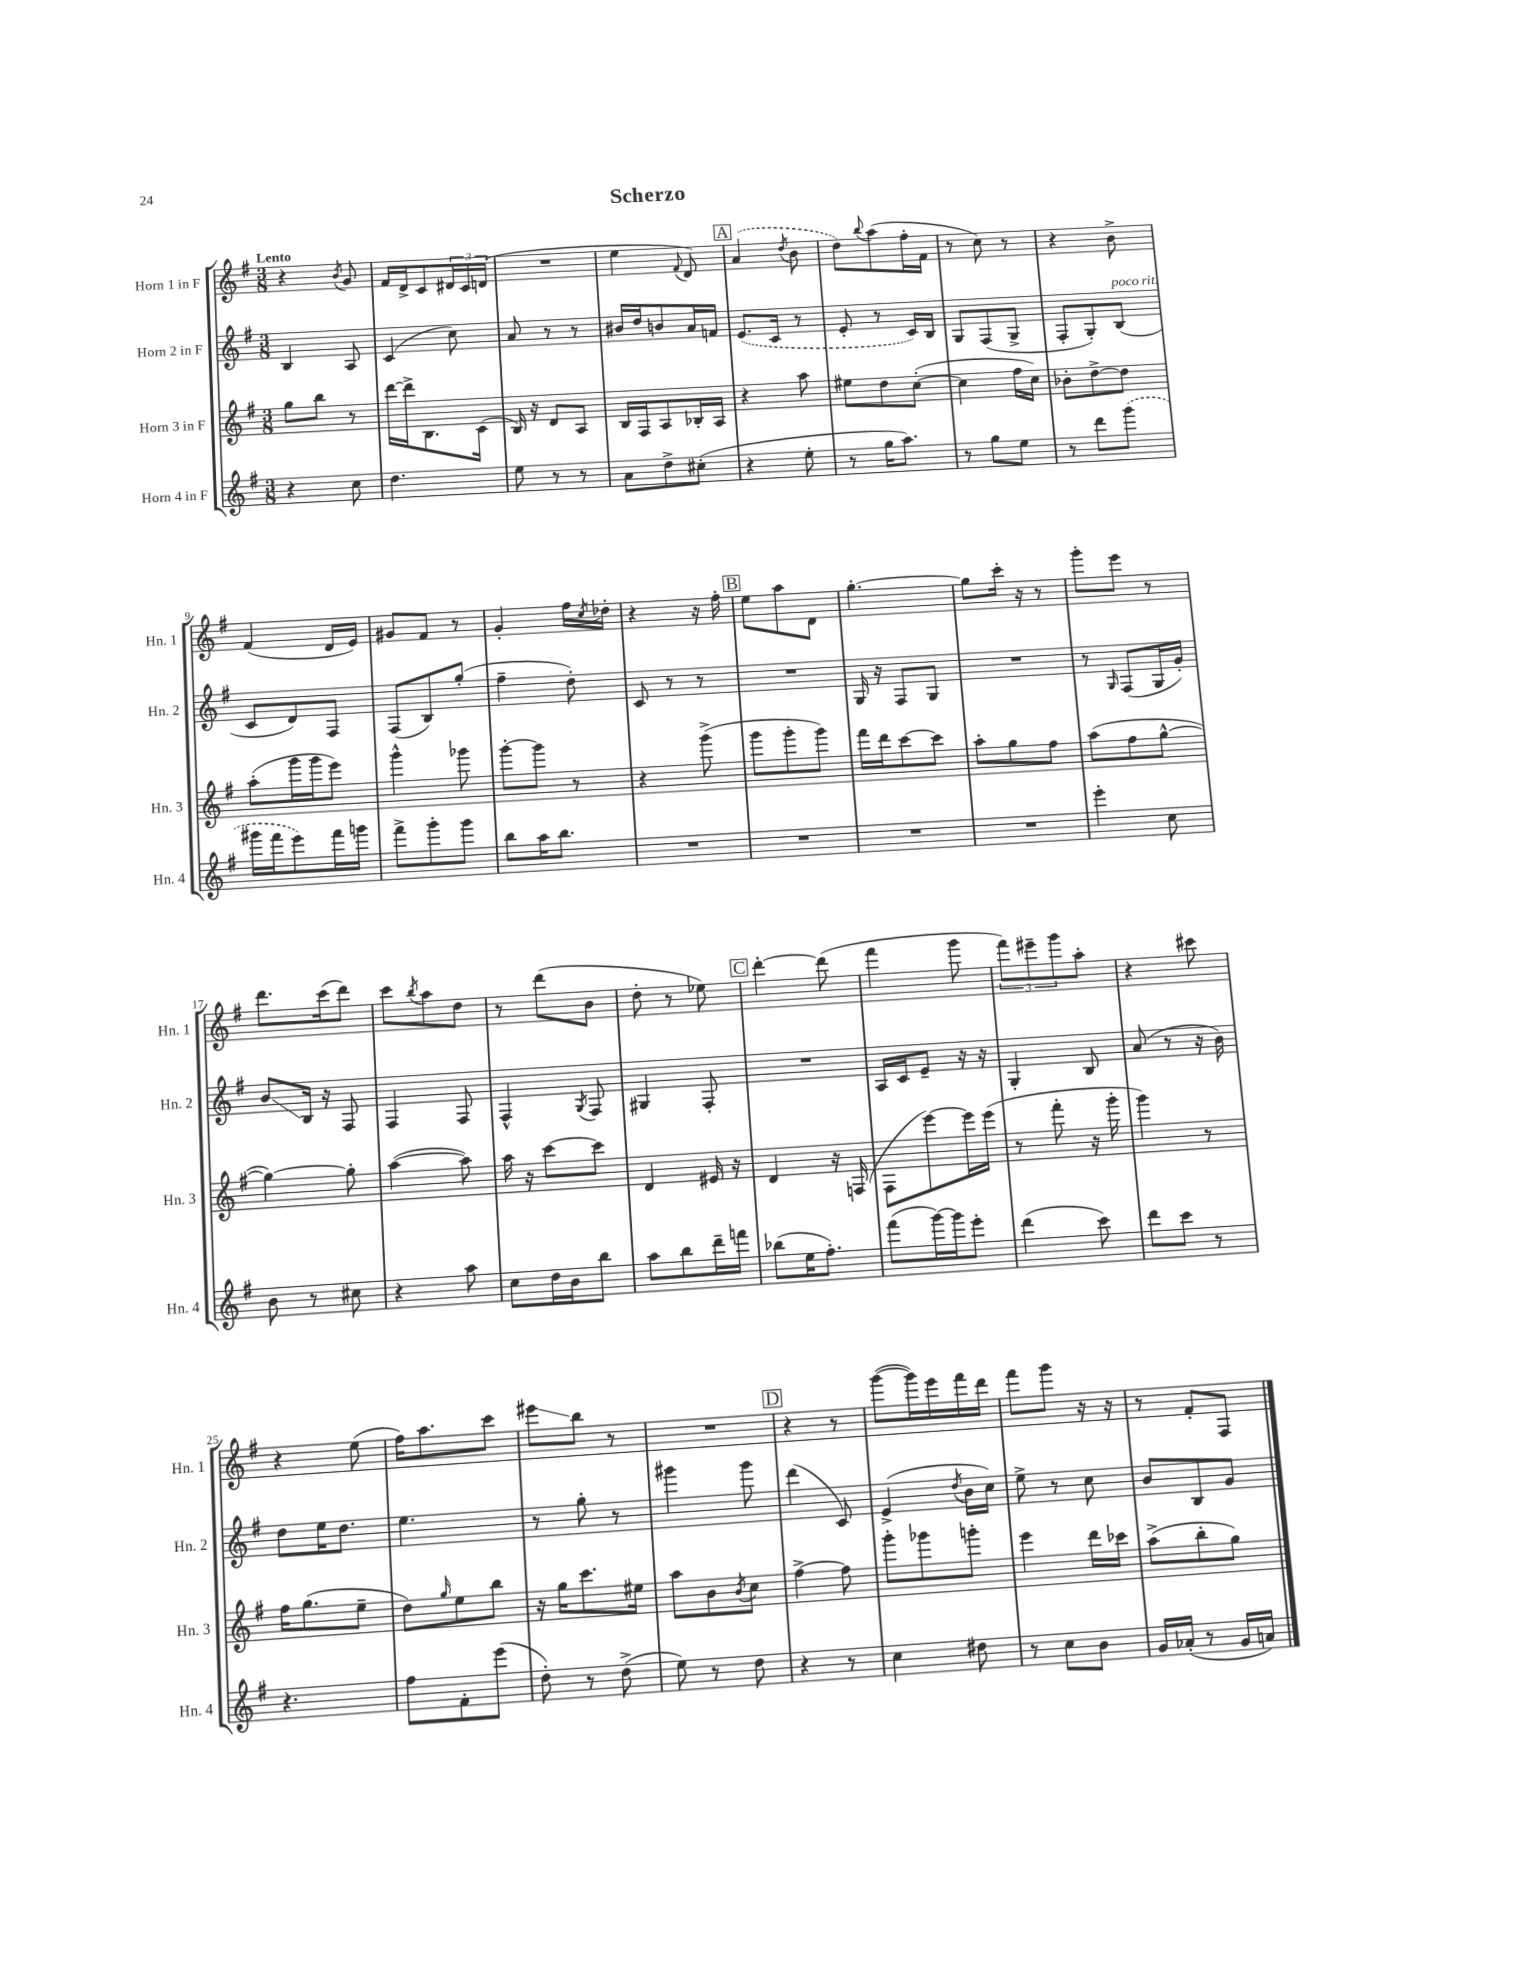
\header { title = "Scherzo" }
<<
\new StaffGroup <<
\new Staff = "s0" \with { instrumentName = "Horn 1 in F" shortInstrumentName = "Hn. 1" } {
    \clef treble \key g \major \numericTimeSignature \time 3/8 \tempo "Lento"
    r4 \acciaccatura { b'8 } g'8 |
    fis'16 d'16-> c'8 \tuplet 3/2 { dis'16 c'16 d'16( } |
    R4. |
    e''4 \appoggiatura { fis'8 } d'8) |
    \mark \markup { \box "A" } \once \slurDashed a'4( \acciaccatura { d''8 } b'8 |
    d''8) \appoggiatura { b''8 } a''8( fis''16-. fis'16 |
    r8 c''8) r8 |
    r4 b'8-> |
    fis'4( d'16 e'16) |
    gis'8 fis'8 r8 |
    g'4-. fis''16 \acciaccatura { c''8 } des''16-. |
    r4 r16 fis''16-. |
    \mark \markup { \box "B" } e''8 a''8 d'8 |
    g''4.~-. |
    g''8 c'''16-. r16 r8 |
    g'''8-. e'''8 r8 |
    d'''8. c'''16( d'''8) |
    c'''8 \acciaccatura { b''8 } a''8 d''8 |
    r8 d'''8( b'8 |
    d''8-. r8 ees''8) |
    \mark \markup { \box "C" } d'''4~-. d'''8( |
    fis'''4 g'''8 |
    \tuplet 3/2 { fis'''8) eis'''8-- g'''8 } a''8-. |
    r4 cis'''8 |
    r4 e''8( |
    fis''16) a''8. c'''8 |
    eis'''8\glissando b''8 r8 |
    R4. |
    \mark \markup { \box "D" } r4 r8 |
    g'''8~( g'''16) e'''16 fis'''16 d'''16 |
    fis'''8 g'''8 r16 r16 |
    r8 fis'8-. fis8 \bar "|." |
}
\new Staff = "s1" \with { instrumentName = "Horn 2 in F" shortInstrumentName = "Hn. 2" } {
    \clef treble \key g \major \numericTimeSignature \time 3/8
    b4 a8 |
    c'4( c''8) |
    a'8 r8 r8 |
    bis'16 d''16 b'8 a'16 f'16 |
    \mark \markup { \box "A" } \once \slurDashed e'8.( c'16 r8 |
    e'8-. r8 c'16) b16 |
    g8 fis8( g8-> |
    fis8-. g8-.) b8^\markup { \italic "poco rit." }( |
    c'8 d'8) fis8 |
    fis8( b8) g''8-.( |
    fis''4-- d''8-.) |
    c'8 r8 r8 |
    \mark \markup { \box "B" } R4. |
    g16 r16 fis8 g8 |
    R4. |
    r8 \grace { g16 } fis8( g16 g'16-.) |
    b'8\glissando b16 r16 fis8 |
    fis4 fis8 |
    fis4-^ \acciaccatura { g8 } fis8 |
    gis4 fis8-. |
    \mark \markup { \box "C" } R4. |
    a16 c'16 e'8-- r16 r16 |
    g4-. b8 |
    a'8( r8 r16 b'16) |
    d''8 e''16 d''8. |
    e''4. |
    r8 g''8-. r8 |
    gis'''4 gis'''8 |
    \mark \markup { \box "D" } d'''4( c'8) |
    e'4->( \acciaccatura { d''8 } b'16 c''16) |
    e''8-> r8 c''8 |
    b'8 b8 g'8 \bar "|." |
}
\new Staff = "s2" \with { instrumentName = "Horn 3 in F" shortInstrumentName = "Hn. 3" } {
    \clef treble \key g \major \numericTimeSignature \time 3/8
    g''8 b''8 r8 |
    d'''16~ d'''16-> b8. c'16( |
    b16) r16 d'8 a8 |
    b16 fis16 a8 bes16-. a16 |
    \mark \markup { \box "A" } r4 a''8 |
    eis''8 d''8 c''8~-.( |
    c''4 fis''16 c''16) |
    bes'8-. d''8~-> d''8 |
    a''8-.( g'''16 g'''16 e'''8) |
    g'''4-^ ges'''8 |
    g'''8~-. g'''8 r8 |
    r4 g'''8->( |
    \mark \markup { \box "B" } g'''8 g'''8-. g'''8) |
    fis'''16 d'''16 c'''8~ c'''8 |
    a''8-. g''8 fis''8 |
    a''8( fis''8 g''8~-^ |
    g''4~) g''8-. |
    a''4~( a''8) |
    a''16 r16 c'''8~ c'''8 |
    d'4 eis'16 r16 |
    \mark \markup { \box "C" } d'4 r16 f16( |
    fis8 e'''8~) e'''16 e'''16( |
    r8 fis'''8-. r16 g'''16-. |
    g'''4) r8 |
    fis''16 g''8.( e''8-- |
    d''8) \grace { g''16 } e''8 b''8 |
    r16 g''16 c'''8. eis''16 |
    a''8 b'8 \acciaccatura { b'8 } c''8 |
    \mark \markup { \box "D" } fis''4~-> fis''8 |
    g'''8-. ges'''8 g'''8-. |
    e'''4 d'''16 ces'''16 |
    a''8->( b''8-. g''8) \bar "|." |
}
\new Staff = "s3" \with { instrumentName = "Horn 4 in F" shortInstrumentName = "Hn. 4" } {
    \clef treble \key g \major \numericTimeSignature \time 3/8
    r4 c''8 |
    d''4. |
    e''8 r8 r8 |
    a'8 d''8-> cis''8-.( |
    \mark \markup { \box "A" } r4 e''8-. |
    r8 g''16 a''8.) |
    r8 g''8 e''8 |
    r8 d'''8 \once \slurDashed g'''8( |
    gis'''16 fis'''16 e'''8) fis'''16 g'''16 |
    fis'''8-> g'''8-. g'''8 |
    b''8 a''16 b''8. |
    R4. |
    \mark \markup { \box "B" } R4. |
    R4. |
    R4. |
    e'''4-. c''8 |
    b'8 r8 cis''8 |
    r4 a''8 |
    c''8 d''16 b'16 b''8 |
    a''8 b''8 d'''16-- f'''16 |
    \mark \markup { \box "C" } bes''8( e''16 fis''8.-.) |
    fis'''8( g'''16~) g'''16 e'''8-. |
    d'''4( c'''8) |
    d'''8 c'''8 r8 |
    r4. |
    fis''8 fis'8-. e'''8( |
    d''8-.) r8 d''8->( |
    e''8) r8 d''8 |
    \mark \markup { \box "D" } r4 r8 |
    c''4 dis''8 |
    r8 c''8 b'8 |
    g'16 aes'16-.( r8 g'16 a'16) \bar "|." |
}
>>
>>
